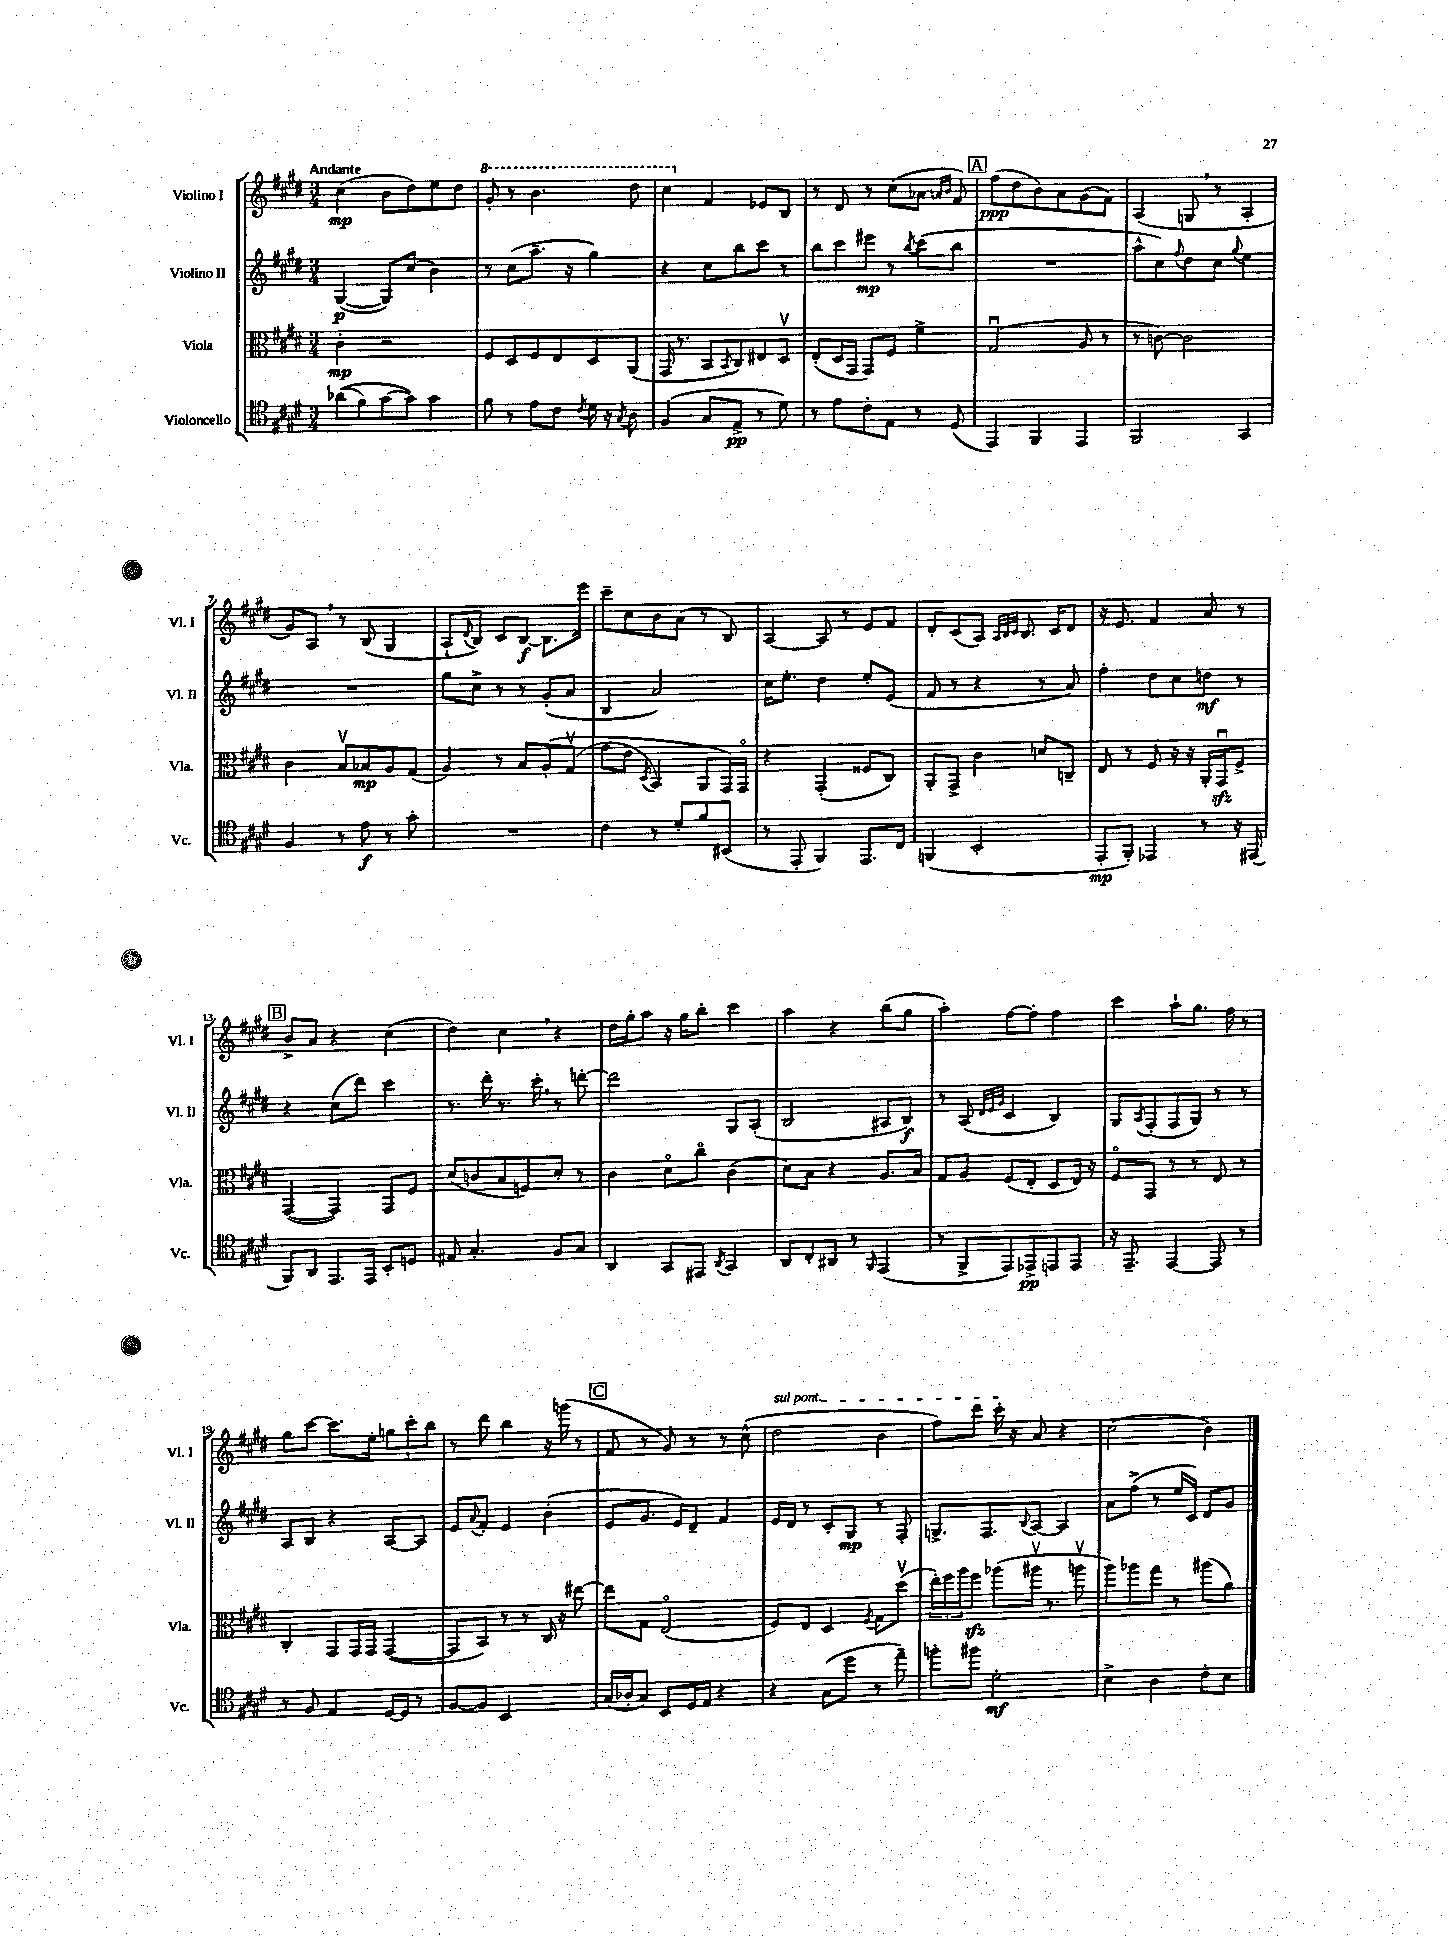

**kern	**dynam	**kern	**dynam	**kern	**dynam	**kern	**dynam
*part4	*part4	*part3	*part3	*part2	*part2	*part1	*part1
*staff4	*staff4	*staff3	*staff3	*staff2	*staff2	*staff1	*staff1
*I"Violoncello	*	*I"Viola	*	*I"Violino II	*	*I"Violino I	*
*I'Vc.	*	*I'Vla.	*	*I'Vl. II	*	*I'Vl. I	*
*clefC4	*	*clefC3	*	*clefG2	*	*clefG2	*
*k[f#c#g#d#]	*	*k[f#c#g#d#]	*	*k[f#c#g#d#]	*	*k[f#c#g#d#]	*
*M3/4	*	*M3/4	*	*M3/4	*	*M3/4	*
=1	=1	=1	=1	=1	=1	=1	=1
!	!	!	!	!	!	!LO:TX:a:B:t=Andante	!
((8a-X\L	.	4c#'\	mp	([4G#/	p	(4cc#\	mp
8f#\)	.	.	.	.	.	.	.
[8g#\	.	2r	.	8G#/L])	.	8b\L	.
8g#\J])	.	.	.	(8cc#/J	.	8dd#\)	.
4g#\	.	.	.	4b\)	.	8ee\	.
.	.	.	.	.	.	8dd#\J	.
=2	=2	=2	=2	=2	=2	=2	=2
*	*	*	*	*	*	*8va	*
8f#\	.	8F#/L	.	8r	.	8gg#'/	.
8r	.	8D#/	.	(8cc#\L	.	8r	.
8e\L	.	8F#/	.	8.aa~\J	.	4.bb\	.
8c#\J	.	8E/	.	.	.	.	.
.	.	.	.	16r	.	.	.
8qc#/	.	.	.	.	.	.	.
16d#\	.	8D#/	.	4gg#\)	.	.	.
16r	.	.	.	.	.	.	.
8qG#/	.	.	.	.	.	.	.
8A\	.	(8AA/J	.	.	.	8ddd#\	.
=3	=3	=3	=3	=3	=3	=3	=3
(4F#/	.	16GG#/	.	4r	.	4ccc#\	.
.	.	8.r	.	.	.	.	.
*	*	*	*	*	*	*X8va	*
8G#/L	.	8BB/L	.	8cc#\L	.	4f#/	.
.	.	8qBB/	.	.	.	.	.
8E^/J	pp	8C#/)	.	8bb\	.	.	.
8r	.	8E#X/	.	8ccc#\J	.	8e-X/L	.
8d#\)	.	8D#v/J	.	8r	.	8B/J	.
=4	=4	=4	=4	=4	=4	=4	=4
8r	.	(8E'/L	.	8bb\L	.	8r	.
8e\L	.	16D#/L	.	8ccc#\	.	8d#/	.
.	.	16GG#/JJ	.	.	.	.	.
8c#'\	.	8GG#/L)	.	8eee#X\J	mp	8r	.
8E\J	.	8F#/J	.	8r	.	(8cc#\L	.
.	.	.	.	8qbb/	.	.	.
8r	.	4f#^\	.	(8ccc#\L	.	8a-X\J	.
.	.	.	.	.	.	16qqan/LL	.
.	.	.	.	.	.	16qqb/JJ	.
(8D#/	.	.	.	8bb\J	.	8f#/)	.
!!LO:REH:place=s1:t=A
=5	=5	=5	=5	=5	=5	=5	=5
4EE/)	.	(2G#u/	.	2.r	.	(8ff#\L	ppp
.	.	.	.	.	.	8dd#\	.
4FF#/	.	.	.	.	.	8b\)	.
.	.	.	.	.	.	8a\	.
4EE/	.	8A/	.	.	.	(8g#\	.
.	.	8r	.	.	.	8f#\J)	.
=6	=6	=6	=6	=6	=6	=6	=6
2FF#/	.	8r	.	8aa^^\L	.	(4A/	.
.	.	[8cn\)	.	8cc#\)	.	.	.
.	.	.	.	8qqff#/	.	.	.
.	.	2c\]	.	8dd#\	.	8Gn,/	.
.	.	.	.	8cc#\J	.	8r	.
.	.	.	.	8qqgg#/	.	.	.
4GG#/	.	.	.	4ee\	.	4A'/	.
!!LO:LB:g=z
=7	=7	=7	=7	=7	=7	=7	=7
4F#/	.	4c#\	.	2.r	.	8g#/L)	.
.	.	.	.	.	.	8A,/J	.
8r	.	8Bv/L	.	.	.	8r	.
8e\	f	8B-X/	mp	.	.	(8B/	.
8r	.	8A/	.	.	.	4G#/	.
8g#'\	.	(8G#/J	.	.	.	.	.
=8	=8	=8	=8	=8	=8	=8	=8
2.r	.	4A/)	.	8gg#\L	.	8A`/L	.
.	.	.	.	.	.	8qqd#/	.
.	.	.	.	8cc#^\J	.	8B/J)	.
.	.	8r	.	8r	.	8c#/L	.
.	.	8B/L	.	8r	.	[8B/J	f
.	.	(8A'/	.	(8g#'/L	.	8.B\L]	.
.	.	(8G#v/J	.	8a/J	.	.	.
.	.	.	.	.	.	16eee\Jk	.
=9	=9	=9	=9	=9	=9	=9	=9
4c#\	.	8g#\L	.	4B/	.	8ccc#~\L	.
.	.	8e\J	.	.	.	8cc#\	.
.	.	8qD#/	.	.	.	.	.
8r	.	4BB/)	.	2a/)	.	8b\	.
8d#'/L	.	.	.	.	.	(8a\J	.
8f#/	.	8AA/L	.	.	.	8r	.
(8BB#X/J	.	16GG#/L)	.	.	.	8B/)	.
.	.	16GG#/JJ	.	.	.	.	.
=10	=10	=10	=10	=10	=10	=10	=10
8r	.	4r	.	16cc#\KL	.	[4A/	.
.	.	.	.	8.ee'\J	.	.	.
8EE'/	.	.	.	.	.	.	.
4FF#/)	.	(4GG#'/	.	4dd#\	.	8A/]	.
.	.	.	.	.	.	8r	.
8.EE/L	.	8F##X/L	.	8ee'/L	.	8e/L	.
.	.	8C#/J)	.	(8e/J	.	8f#/J	.
16C#/Jk	.	.	.	.	.	.	.
=11	=11	=11	=11	=11	=11	=11	=11
(4FFn/	.	8AA'/L	.	8f#/	.	8d#'/L	.
.	.	8GG#^/J	.	8r	.	(8c#/	.
2BB'/	.	4c#\	.	4r	.	8A/J)	.
.	.	.	.	.	.	32qqA/LLL	.
.	.	.	.	.	.	32qqB/	.
.	.	.	.	.	.	32qqc#/JJJ	.
.	.	.	.	.	.	8.B/	.
.	.	8dn/L	.	8r	.	.	.
.	.	.	.	.	.	16c#/KL	.
.	.	8Cn~/J	.	8a/)	.	8d#/J	.
=12	=12	=12	=12	=12	=12	=12	=12
8EE'/L	mp	8E/	.	4ff#'\	.	16r	.
.	.	.	.	.	.	8.e/	.
8FF#'/J)	.	8r	.	.	.	.	.
4EE-X/	.	8F#/	.	8dd#\L	.	4f#/	.
.	.	16r	.	8cc#\	.	.	.
.	.	16r	.	.	.	.	.
8r	.	16AA'/LL	.	8ddn\J	mf	8a/	.
.	.	16GG#zzu/J	.	.	.	.	.
16r	.	8F#^/J	.	8r	.	8r	.
(16EE#X/	.	.	.	.	.	.	.
!!LO:LB:g=z
!!LO:REH:place=s1:t=B
=13	=13	=13	=13	=13	=13	=13	=13
8FF#/L)	.	([4GG#/	.	4r	.	8b^/L	.
8AA/J	.	.	.	.	.	8a/J	.
8.EE/L	.	4GG#/])	.	(8cc#\L	.	4r	.
.	.	.	.	8ddd#\J)	.	.	.
16EE/Jk	.	.	.	.	.	.	.
8BB'/L	.	8GG#/L	.	4ccc#\	.	(4cc#\	.
8Dn/J	.	8F#/J	.	.	.	.	.
=14	=14	=14	=14	=14	=14	=14	=14
8E#X/	.	(8d#/L	.	8.r	.	4dd#\)	.
4.G#'/	.	8cn/	.	.	.	.	.
.	.	.	.	16ddd#'\	.	.	.
.	.	8B/	.	8.r	.	4cc#,\	.
.	.	8Fn/)	.	.	.	.	.
.	.	.	.	16ccc#',\	.	.	.
8F#/L	.	8d#'/J	.	8r	.	4r	.
8G#/J	.	8r	.	[8dddn'\	.	.	.
=15	=15	=15	=15	=15	=15	=15	=15
4AA/	.	4c#\	.	2ddd\]	.	16dd#\LL	.
.	.	.	.	.	.	16gg#'\J	.
.	.	.	.	.	.	8aa\J	.
8GG#/L	.	8d#\L	.	.	.	16r	.
.	.	.	.	.	.	16gg#\KL	.
8EE#X/J	.	8cc#\J	.	.	.	8bb'\J	.
8qAA/	.	.	.	.	.	.	.
4GG#/	.	(4c#\	.	8G#/L	.	4ccc#\	.
.	.	.	.	(8A'/J	.	.	.
=16	=16	=16	=16	=16	=16	=16	=16
8AA/L	.	8d#\L)	.	2B/	.	4aa\	.
8C#'/	.	8B\J	.	.	.	.	.
8AA#X/J	.	4r	.	.	.	4r	.
8r	.	.	.	.	.	.	.
16qqFF#/	.	.	.	.	.	.	.
(4EE/	.	8.A/L	.	8A#X/L	.	(8bb\L	.
.	.	.	.	8B/J)	f	8gg#\J	.
.	.	16B/Jk	.	.	.	.	.
=17	=17	=17	=17	=17	=17	=17	=17
8r	.	8G#/L	.	8r	.	4aa'\)	.
8FF#^/L	.	8A/J	.	(8A/	.	.	.
.	.	.	.	32qqd#/LLL	.	.	.
.	.	.	.	32qqe/	.	.	.
.	.	.	.	32qqg#/JJJ	.	.	.
8EE/)	.	(8F#/L	.	4c#/	.	[8ff#\L	.
8EE-X^/	pp	8E'/J	.	.	.	8ff#'\J]	.
8EEn/	.	8D#/L	.	4B/)	.	4ff#\	.
8EE/J	.	16E/Jk)	.	.	.	.	.
.	.	16r	.	.	.	.	.
=18	=18	=18	=18	=18	=18	=18	=18
16r	.	8F#/L	.	8G#/L	.	4ccc#\	.
8.EE~/	.	.	.	.	.	.	.
.	.	.	.	8qA/	.	.	.
.	.	8GG#/J	.	(8F#'/	.	.	.
[4EE/	.	8r	.	8F#/	.	8aa`\L	.
.	.	8r	.	8G#/J)	.	8.gg#\J	.
8EE/]	.	8E/	.	8r	.	.	.
.	.	.	.	.	.	16ff#\	.
8r	.	8r	.	8r	.	8r	.
!!LO:LB:g=z
=19	=19	=19	=19	=19	=19	=19	=19
8r	.	4C#'/	.	8A/L	.	8gg#\L	.
8F#/	.	.	.	8B/J	.	[8ccc#\J	.
4E/	.	8GG#/L	.	4r	.	8.ccc#\L]	.
.	.	16GG#/L	.	.	.	.	.
.	.	16GG#/JJ	.	.	.	16ee'\Jk	.
[16D#/LL	.	([4GG#/	.	[8A/L	.	12ggn\L	.
16D#/JJ]	.	.	.	.	.	.	.
.	.	.	.	.	.	12ccc#'\	.
8r	.	.	.	8A/J]	.	.	.
.	.	.	.	.	.	12bb\J	.
=20	=20	=20	=20	=20	=20	=20	=20
[8F#/L	.	8GG#/L]	.	8e/L	.	8r	.
.	.	.	.	8qqa/	.	.	.
8F#/J]	.	8BB/J)	.	8f#'/J	.	8ddd#\	.
2BB/	.	8r	.	4e/	.	4bb\	.
.	.	8r	.	.	.	.	.
.	.	16C#/	.	(4b'\	.	16r	.
.	.	16r	.	.	.	(16gggn\	.
.	.	[8ee#X\	.	.	.	8r	.
!!LO:REH:place=s1:t=C
=21	=21	=21	=21	=21	=21	=21	=21
(16G#/LL	.	8ee#\L]	.	8e/L	.	8f#/	.
16A-X'/J	.	.	.	.	.	.	.
8G#/J)	.	8G#\J	.	8.g#/J	.	8r	.
8BB/L	.	(2E/	.	.	.	8g#/)	.
.	.	.	.	16e/KL)	.	.	.
16D#/L	.	.	.	8d#~/J	.	8r	.
16E/JJ	.	.	.	.	.	.	.
4r	.	.	.	4f#/	.	8r	.
.	.	.	.	.	.	(8cc#^^\	.
=22	=22	=22	=22	=22	=22	=22	=22
!	!	!	!	!	!	!LO:TX:a:i:t=sul pont.	!
4r	.	8F#/L)	.	16e/LL	.	2dd#\	.
.	.	.	.	16d#/JJ	.	.	.
.	.	8E/J	.	8r	.	.	.
(8G#\L	.	4D#/	.	8c#'/L	.	.	.
8dd#\J	.	.	.	8G#/J	mp	.	.
.	.	8qF#/	.	.	.	.	.
8r	.	8G#\L	.	8r	.	4b\	.
8ee~\)	.	(8dd#v\J	.	8F#'/	.	.	.
=23	=23	=23	=23	=23	=23	=23	=23
8ffn'\L	.	24ee'\LL)	.	8.Gn^/L	.	8ff#\L)	.
.	.	24ff#\	.	.	.	.	.
.	.	24aa\J	.	.	.	.	.
8ff#X\J	.	8ff#zz\J	.	.	.	8ddd#\J	.
.	.	.	.	8.F#/	.	.	.
2d#'\	mf	(8aa-X\L	.	.	.	16ccc#'\	.
.	.	.	.	.	.	16r	.
.	.	.	.	8qqB/	.	.	.
.	.	16aa#Xv\Jk	.	[8A/J	.	8a/	.
.	.	8.r	.	.	.	.	.
.	.	.	.	4A/]	.	4r	.
.	.	8aanv\	.	.	.	.	.
=24	=24	=24	=24	=24	=24	=24	=24
4B^\	.	8aa\L)	.	8a\L	.	(2cc#\	.
.	.	8aa-X\	.	(8ff#^\J	.	.	.
4A\	.	8gg#\J	.	8r	.	.	.
.	.	8r	.	16ee/LL	.	.	.
.	.	.	.	16c#/JJ)	.	.	.
8c#'\L	.	(8aa#X\L	.	8d#/L	.	4b\)	.
8B\J	.	8a\J)	.	8g#/J	.	.	.
==	==	==	==	==	==	==	==
*-	*-	*-	*-	*-	*-	*-	*-
